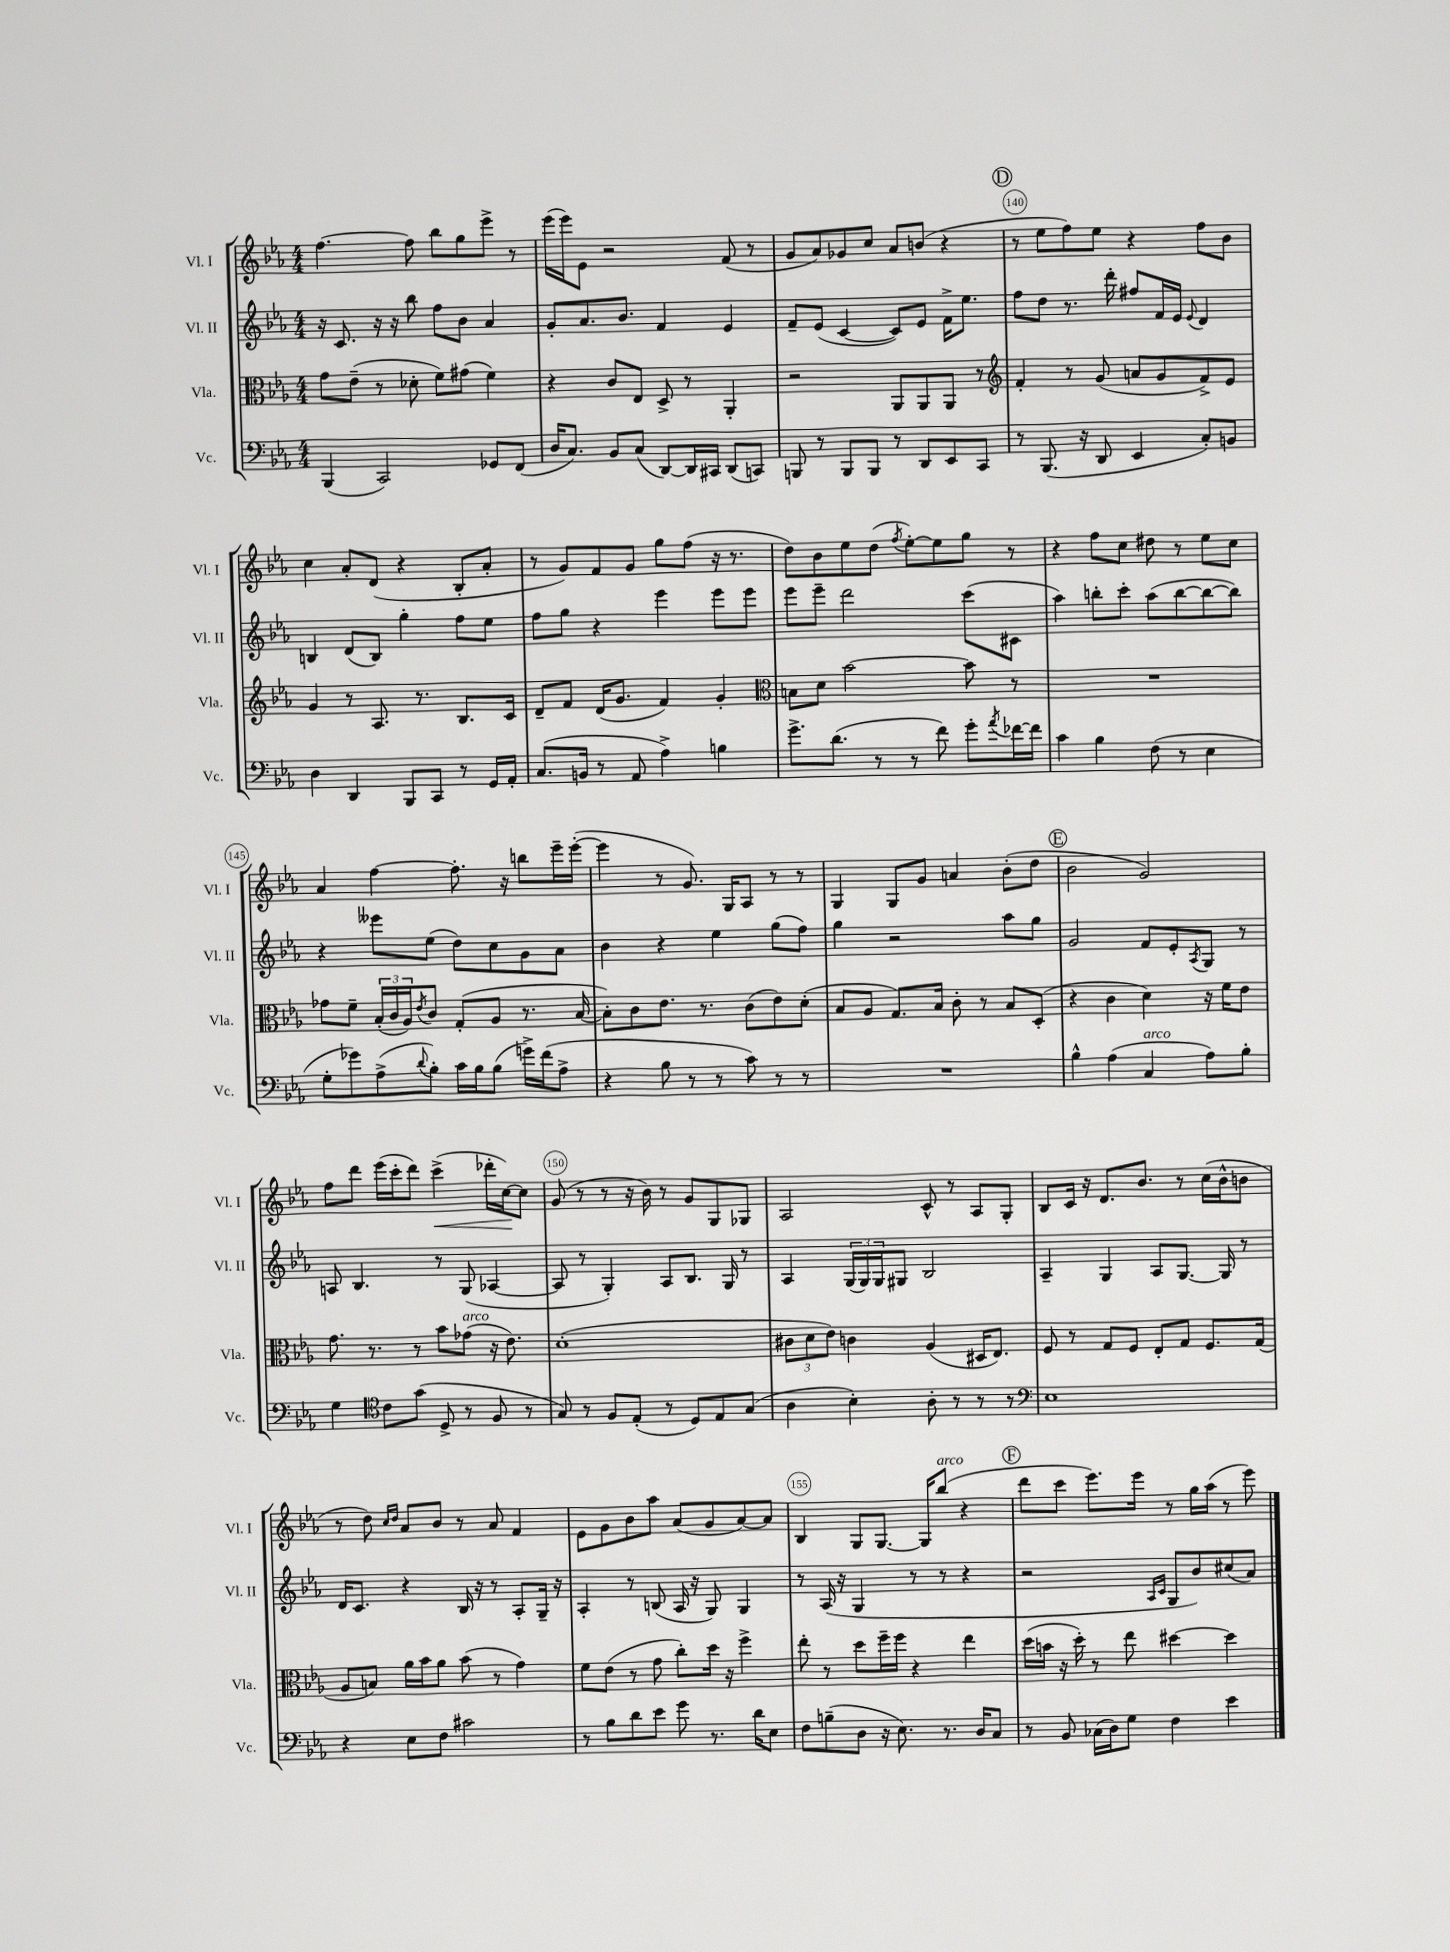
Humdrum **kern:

**kern	**kern	**kern	**kern
*staff4	*staff3	*staff2	*staff1
*clefF4	*clefC3	*clefG2	*clefG2
*k[b-e-a-]	*k[b-e-a-]	*k[b-e-a-]	*k[b-e-a-]
*M4/4	*M4/4	*M4/4	*M4/4
(4BBB-	8g	16r	[4.ff
.	.	8.c	.
.	(8e-~	.	.
2CC)	8r	16r	.
.	.	16r	.
.	8d-'	8bb-	8ff]
.	8f)	8ff	8bb-
.	(8g#	8b-	8gg
8GG-	4f)	4a-	8eee-^
(8FF	.	.	8r
=	=	=	=
16D	4r	8g'	(16eee-
8.C)	.	.	16eee-)
.	.	8.a-	8e-
8BB-	8c	.	2r
.	.	8.b-	.
(8C	8E-	.	.
[8DD)	8D^	4f	.
16DD]	8r	.	.
16CC#	.	.	.
(8DD	4AA-'	4e-	(8f
8CC)	.	.	8r
=	=	=	=
8BBB	2r	8f~	8g
8r	.	(8e-	8a-)
8BBB	.	[4c	8g-
8BBB	.	.	8cc
8r	8AA-	8c])	8a-
8DD	8AA-	8e-	(8b
8EE-	8AA-	16f^	4r
.	.	8.ee-	.
8CC	8r	.	.
=	=	=	=
*	*clefG2	*	*
8r	4f'	8ff	8r
(8.BBB-	.	8dd	8ee-
.	8r	8.r	8ff)
16r	.	.	.
8DD	(8g	.	8ee-
.	.	16ddd'	.
4EE-	8a	8ff#	4r
.	8g	16f	.
.	.	16e-	.
.	.	8qqe-	.
8C')	8f^)	4d	8ff
8BB	8e-	.	8b-
=	=	=	=
4D	4g	4B	4cc
4DD	8r	(8d	8a-'
.	8.A-	8B)	(8d
8BBB-	.	4gg'	4r
.	8.r	.	.
8CC	.	.	.
8r	8.B-	8ff	8B-'
16GG	.	8ee-	8a-'
16AA-'	16c	.	.
=	=	=	=
(8.C	8d~	8ff	8r
.	8f	8gg	8g)
16BB	.	.	.
8r	(16d	4r	8f
.	8.g	.	.
8AA-	.	.	8g
4A-^)	4f)	4eee-	8gg
.	.	.	(8ff
4B	4g'	8eee-	16r
.	.	.	8.r
.	.	8eee-	.
=	=	=	=
*	*clefC3	*	*
8.g^	8B	8eee-	8dd)
.	8d	8eee-~	8b-
(8.d	.	.	.
.	[2b-	2ddd	8ee-
8r	.	.	(8dd
.	.	.	8qff
8r	.	.	[8ee-')
8f)	.	.	8ee-]
8g'	8b-]	(8ccc	8gg
8qa-	.	.	.
[16f-	8r	8c#	8r
16f-]	.	.	.
=	=	=	=
4c	1r	4aa-)	4r
4B-	.	8bb'	8ff
.	.	8ccc'	8cc
(8F	.	(8aa-	8dd#
8r	.	[8bb	8r
4E-	.	8bb_	8ee-
.	.	8bb])	8cc
=	=	=	=
8G'	8g-	4r	4a-
8g-)	8f~	.	.
(8A-^	(24B-'	8eee--	[4ff
.	24c	.	.
.	24A-)	.	.
8qqd	8qe-	.	.
8B-')	8c	(8ee-	.
16c	(8G'	8dd)	8.ff']
16B-	.	.	.
(8B-	8A-	8cc	.
.	.	.	16r
16g^)	8.r	8g	8bb
(16f	.	.	.
8A-^	.	8a-	16eee-~
.	[16B-	.	([16eee-'
=	=	=	=
4r	8B-'])	4b-	4eee-]
.	8c	.	.
8B-	8.e-	4r	8r
8r	.	.	8.g)
.	8.r	.	.
8r	.	4ee-	.
.	.	.	16G
8c)	(8c	.	8A-
8r	8e-)	(8gg	8r
8r	(8d'	8ff)	8r
=	=	=	=
1r	8B-	4gg	4G
.	8A-	.	.
.	8.G)	2r	8G
.	.	.	8g
.	16B-	.	.
.	8c'	.	4a
.	8r	.	.
.	8B-	8aa-	(8b-'
.	(8D'	8gg	8dd
=	=	=	=
4B-^^	4r	2g	2b-
(4A-	4c	.	.
4C	4d)	8f	2g)
.	.	8e-'	.
.	.	8qA-	.
8A-)	16r	8G	.
.	16f	.	.
8B-'	8e-	8r	.
=	=	=	=
4G	8.g	8A	8ff
.	.	4.B-	8ddd
.	8.r	.	.
*clefC4	*	*	*
8c	.	.	(16eee-
.	.	.	16ccc'
(8g	8r	.	8ddd)
8D^	8b-	8r	(4ccc^
8r	(8g-	(8G	.
8F	16r	[4A-	16ddd-'
.	8.e-)	.	[16cc)
8r	.	.	8cc]
=	=	=	=
8G)	(1d'	8A-]	(8g
8r	.	8r	8r
8F	.	4G')	8r
(8E-'	.	.	16r
.	.	.	16b-)
8r	.	8A-	8r
8D)	.	8.B-	8g
8E-	.	.	8G
.	.	16G	.
(8G	.	8r	8G-
=	=	=	=
4A-	12c#	4A-	2A-
.	12d	.	.
.	12e-)	.	.
4B-')	4c	(24G	.
.	.	24G)	.
.	.	24G	.
.	.	8G#	.
8A-'	(4A-	2B-	8c^^
8r	.	.	8r
8r	16D#	.	8A-
.	8.E-)	.	.
8r	.	.	8G'
=	=	=	=
*clefF4	*	*	*
1E-	8F	4A-~	8B-
.	8r	.	16c
.	.	.	16r
.	8G	4G	8.d
.	8F	.	.
.	.	.	8.b-
.	8E-'	8A-	.
.	8G	[8.G	8r
.	8.F	.	(16cc
.	.	16G]	16b-^^
.	.	8r	8b
.	(16G	.	.
=	=	=	=
4r	8A-	16d	8r
.	.	8.c	.
.	8B)	.	8dd)
.	.	.	16qqcc
.	.	.	16qqdd
8E-	16a-	4r	8a-
.	16b-	.	.
8F	8a-	.	8b-
2c#	(8b-	16B-	8r
.	.	16r	.
.	8r	8r	8a-
.	4g)	8A-'	4f
.	.	16G~	.
.	.	16r	.
=	=	=	=
8r	8f	4A-'	8e-
8B-	(8e-	.	8g
8d	8r	8r	8b-
8e-	8g	(8B	8aa-
8g	8cc')	16A-	(8a-
.	.	16r	.
8.r	16dd	8G)	8g
.	16r	.	.
.	4ff^	4G	[8a-)
16d	.	.	.
8E-	.	.	8a-]
=	=	=	=
8F	8ee-'	8r	4B-
(8B~	8r	(16A-	.
.	.	16r	.
8D	8dd	4G	8G
16r	16ff~	.	[8.G
8.E-)	16ff	.	.
.	4r	8r	.
.	.	.	16G]
8.r	.	8r	(8bb-
.	4ee-	4r	4r
16D	.	.	.
8C	.	.	.
=	=	=	=
8r	(16dd	2r	8ddd
.	16b	.	.
8BB-	16r	.	8ccc
.	16dd')	.	.
(16C-	8r	.	8.eee-)
16D)	.	.	.
8G	8ee-	.	.
.	.	.	16eee-
.	.	16qqA-	.
.	.	16qqc	.
4F	[4dd#	8G	8r
.	.	8b-)	16gg
.	.	.	(16aa-
4e-	4dd#]	(8cc#	8r
.	.	8a-)	8eee-)
==	==	==	==
*-	*-	*-	*-
